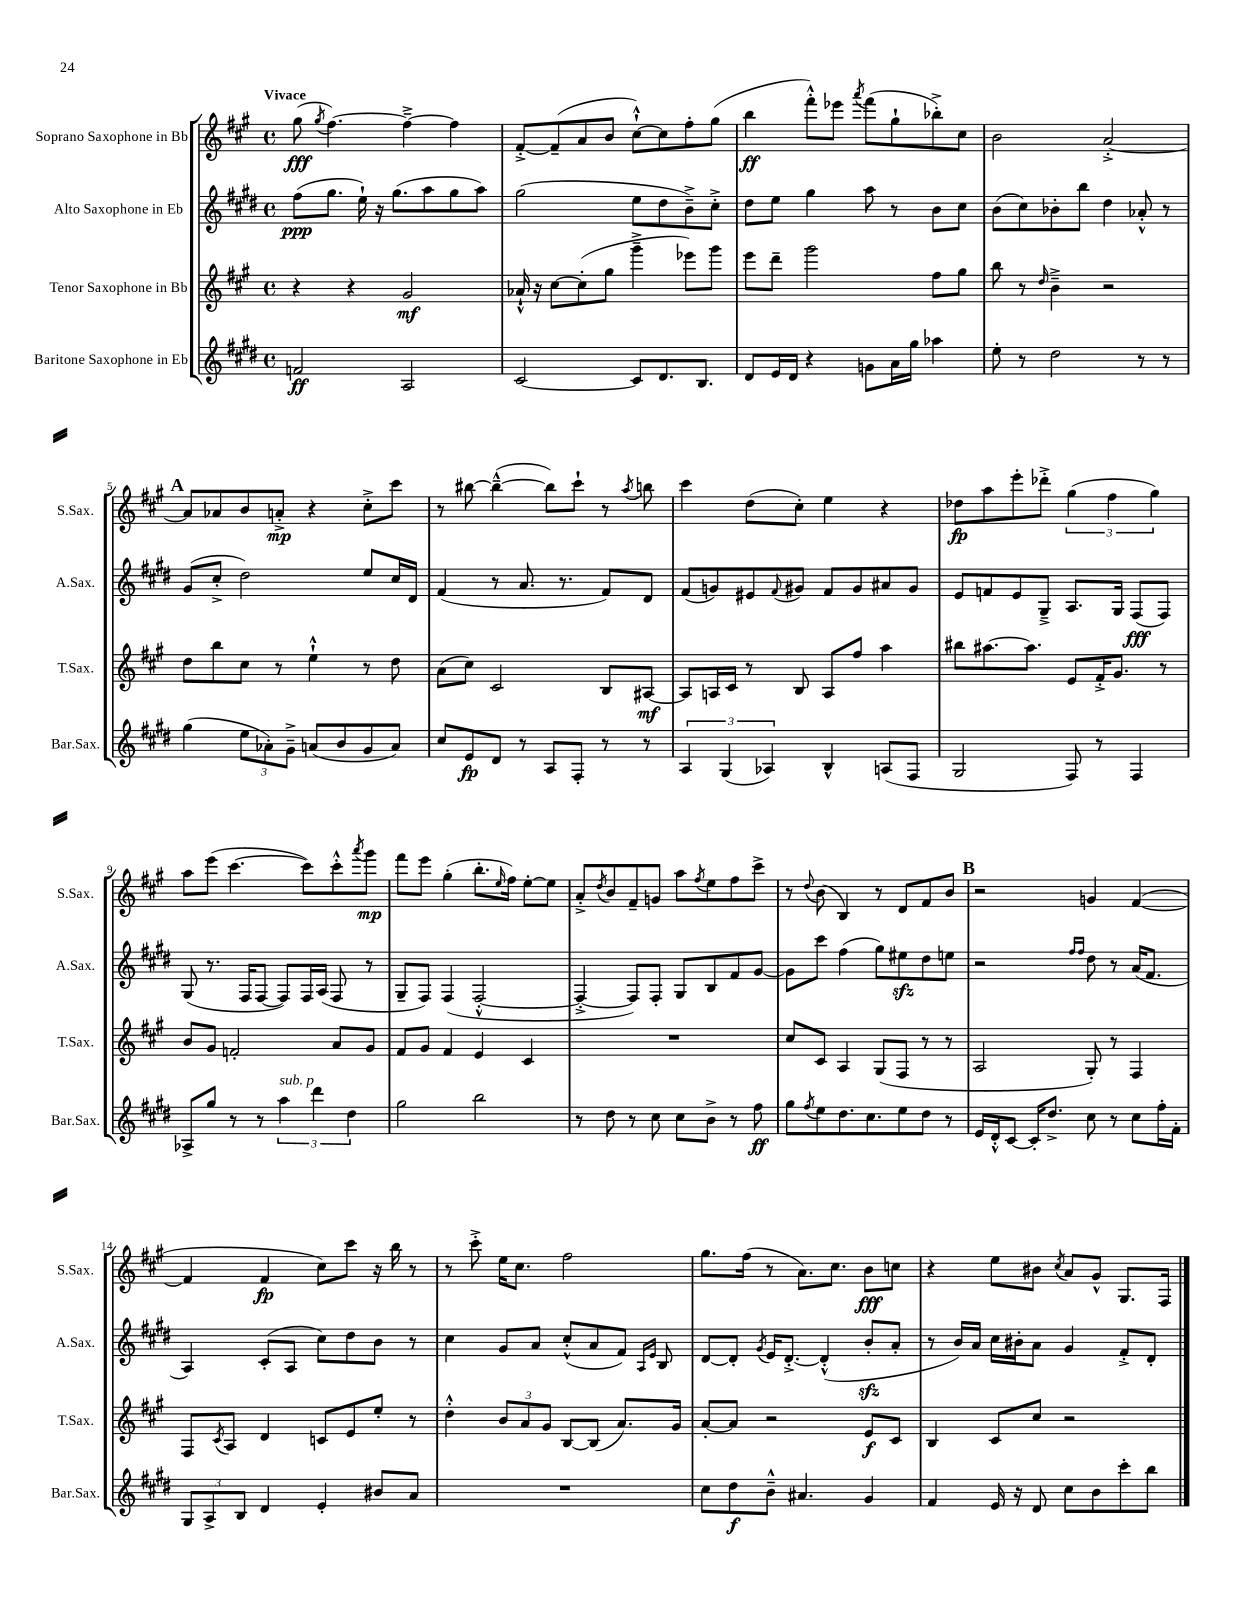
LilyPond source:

<<
\new StaffGroup <<
\new Staff = "s0" \with { instrumentName = "Soprano Saxophone in Bb" shortInstrumentName = "S.Sax." } {
    \clef treble \key a \major \defaultTimeSignature \time 4/4 \tempo "Vivace"
    gis''8\fff( \acciaccatura { gis''8 } fis''4.~) fis''4~---> fis''4 |
    fis'8~-.-> fis'8--( a'8 b'8 cis''8~-!-^) cis''8 fis''8-. gis''8( |
    b''4\ff fis'''8-.-^) ees'''8 \acciaccatura { a'''8 } fis'''8( gis''8-! bes''8-.->) cis''8 |
    b'2 a'2~-.-> |
    \mark \markup { \bold "A" } a'8 aes'8 b'8 a'8-.->\mp r4 cis''8-.-> cis'''8 |
    r8 bis''8~ bis''4~---^( bis''8) cis'''8-! r8 \acciaccatura { a''8 } b''8 |
    cis'''4 d''8( cis''8-.) e''4 r4 |
    des''8\fp a''8 e'''8-. des'''8-.-> \tuplet 3/2 { gis''4( fis''4 gis''4) } |
    a''8 e'''8( cis'''4.~ cis'''8) cis'''8-.-^ \acciaccatura { a'''8 } gis'''8\mp |
    fis'''8 e'''8 gis''4-.( b''8.-. \grace { e''16 } fis''16) e''8~-. e''8 |
    a'8-.-> \acciaccatura { d''8 } b'8 fis'8-- g'8 a''8 \acciaccatura { fis''8 } e''8 fis''8 cis'''8-> |
    r8 \appoggiatura { d''8 } b'8( b4) r8 d'8 fis'8 b'8 |
    \mark \markup { \bold "B" } r2 g'4 fis'4~( |
    fis'4 fis'4\fp cis''8) cis'''8 r16 b''16 r8 |
    r8 cis'''8-.-> e''16 cis''8. fis''2 |
    gis''8. fis''16( r8 a'8.) cis''8. b'8\fff c''8 |
    r4 e''8 bis'8 \acciaccatura { cis''8 } a'8 gis'8-^ gis8. fis16 \bar "|." |
}
\new Staff = "s1" \with { instrumentName = "Alto Saxophone in Eb" shortInstrumentName = "A.Sax." } {
    \clef treble \key e \major \defaultTimeSignature \time 4/4
    fis''8\ppp( gis''8. e''16-!) r16 gis''8.( a''8 gis''8 a''8) |
    gis''2( e''8 dis''8 b'8--->) cis''8-.-> |
    dis''8 e''8 gis''4 a''8 r8 b'8 cis''8 |
    b'8( cis''8) bes'8-. b''8 dis''4 aes'8-.-^ r8 |
    \mark \markup { \bold "A" } gis'8( cis''8-.-> dis''2) e''8 cis''16 dis'16 |
    fis'4( r8 a'8. r8. fis'8) dis'8 |
    fis'8( g'8) eis'8 \appoggiatura { fis'8 } gis'8 fis'8 gis'8 ais'8 gis'8 |
    e'8 f'8 e'8 gis8---> a8. gis16 fis8\fff( fis8) |
    gis8( r8. fis16 fis8~ fis8) fis16 a16( fis8 r8 |
    gis8-- fis8) fis4( fis2~-.-^ |
    fis4~-.-> fis8) fis8-. gis8 b8 fis'8 gis'8~ |
    gis'8 cis'''8 fis''4( gis''8) eis''8\sfz dis''8 e''8 |
    \mark \markup { \bold "B" } r2 \grace { fis''16 fis''16 } dis''8 r8 a'16( fis'8. |
    a4) cis'8-.( a8 cis''8) dis''8 b'8 r8 |
    cis''4 gis'8 a'8 cis''8-.-^( a'8 fis'8) \grace { a16 e'16 } b8 |
    dis'8~ dis'8-. \acciaccatura { gis'8 } e'16 dis'8.~-.-> dis'4-.-^( b'8-.\sfz a'8-. |
    r8 b'16) a'16 cis''16 bis'16-. a'8 gis'4 fis'8-.-> dis'8-. \bar "|." |
}
\new Staff = "s2" \with { instrumentName = "Tenor Saxophone in Bb" shortInstrumentName = "T.Sax." } {
    \clef treble \key a \major \defaultTimeSignature \time 4/4
    r4 r4 gis'2\mf |
    aes'16-!-^ r16 cis''8~ cis''8-.( gis''8 gis'''4---> ees'''8) gis'''8 |
    e'''8 d'''8-- gis'''2 fis''8 gis''8 |
    b''8 r8 \grace { d''16 } b'4---> r2 |
    \mark \markup { \bold "A" } d''8 b''8 cis''8 r8 e''4-!-^ r8 d''8 |
    a'8( cis''8) cis'2 b8 ais8~\mf |
    ais8 a16 cis'16 r8 b8 a8 fis''8 a''4 |
    bis''8 ais''8.~ ais''8. e'8 fis'16-.-> gis'8. r8 |
    b'8 gis'8 f'2-. a'8 gis'8 |
    fis'8 gis'8 fis'4 e'4 cis'4 |
    R1 |
    cis''8 cis'8 a4 gis8( fis8 r8 r8 |
    \mark \markup { \bold "B" } a2 gis8-.) r8 fis4 |
    fis8 \acciaccatura { cis'8 } a8 d'4 c'8 e'8 e''8-. r8 |
    d''4-.-^ \tuplet 3/2 { b'8 a'8 gis'8 } b8~ b8( a'8.) gis'16 |
    a'8~-. a'8 r2 e'8\f cis'8 |
    b4 cis'8 cis''8 r2 \bar "|." |
}
\new Staff = "s3" \with { instrumentName = "Baritone Saxophone in Eb" shortInstrumentName = "Bar.Sax." } {
    \clef treble \key e \major \defaultTimeSignature \time 4/4
    f'2\ff a2 |
    cis'2~ cis'8 dis'8. b8. |
    dis'8 e'16 dis'16 r4 g'8 a'16 gis''16 aes''4 |
    e''8-. r8 dis''2 r8 r8 |
    \mark \markup { \bold "A" } gis''4( \tuplet 3/2 { e''8 aes'8-.) gis'8---> } a'8( b'8 gis'8 a'8) |
    cis''8 e'8\fp dis'8 r8 a8 fis8-. r8 r8 |
    \tuplet 3/2 { a4 gis4( aes4) } b4-^ a8( fis8 |
    gis2 fis8) r8 fis4 |
    aes8-> gis''8 r8 r8 \tuplet 3/2 { a''4^\markup { \italic "sub. p" } dis'''4 dis''4 } |
    gis''2 b''2 |
    r8 dis''8 r8 cis''8 cis''8 b'8-> r8 fis''8\ff |
    gis''8 \acciaccatura { fis''8 } e''8 dis''8. cis''8. e''8 dis''8 r8 |
    \mark \markup { \bold "B" } e'16 dis'16-.-^ cis'8~ cis'16-. dis''8.-> cis''8 r8 cis''8 fis''16-. fis'16-. |
    \tuplet 3/2 { gis8 a8-> b8 } dis'4 e'4-. bis'8 a'8 |
    R1 |
    cis''8 dis''8\f b'8---^ ais'4. gis'4 |
    fis'4 e'16 r16 dis'8 cis''8 b'8 cis'''8-. b''8 \bar "|." |
}
>>
>>
